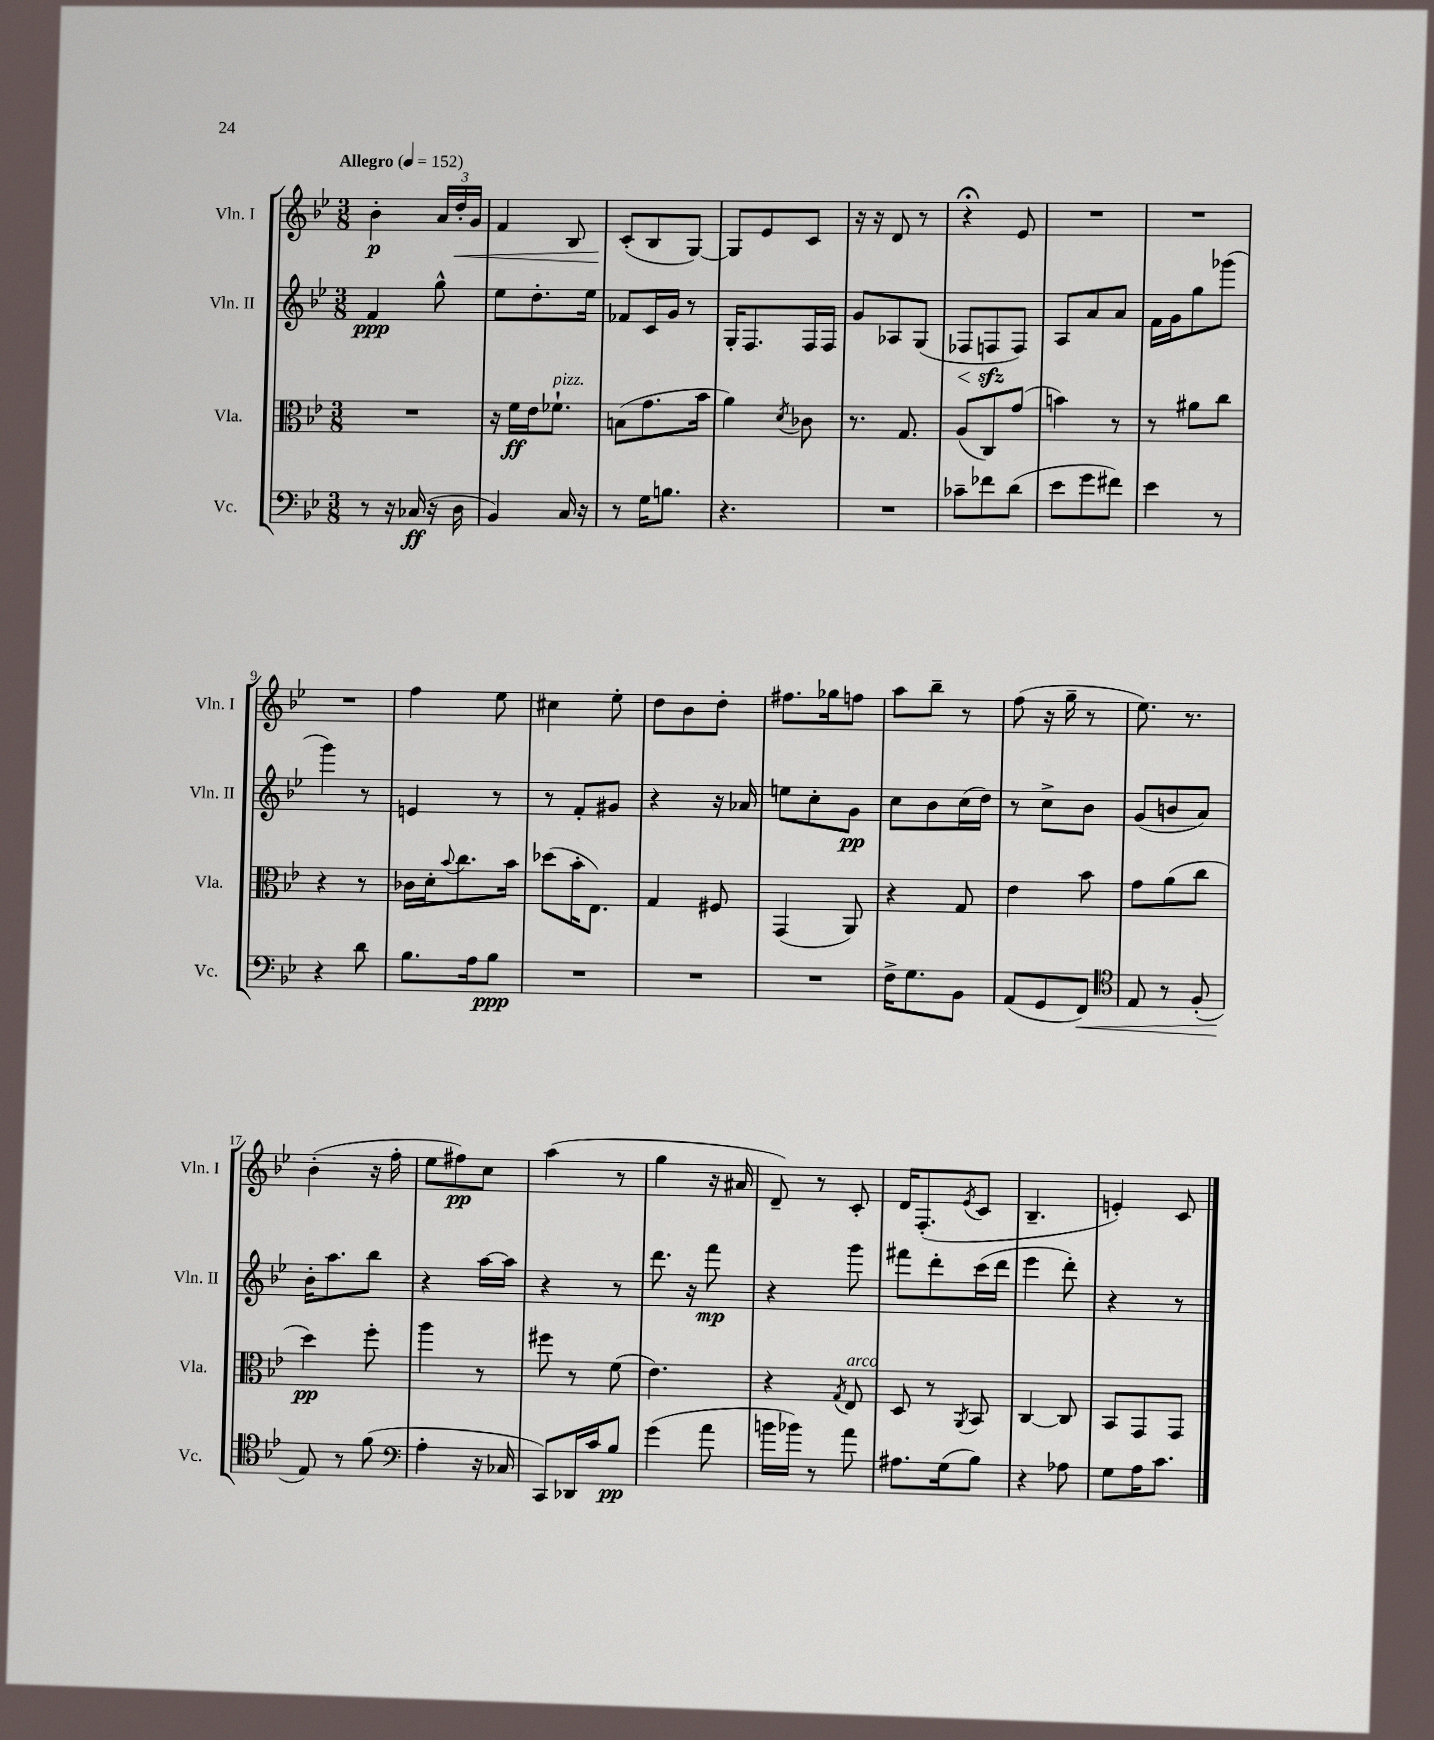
<<
\new StaffGroup <<
\new Staff = "s0" \with { instrumentName = "Vln. I" shortInstrumentName = "Vln. I" } {
    \clef treble \key bes \major \numericTimeSignature \time 3/8 \tempo "Allegro" 4 = 152
    bes'4-.\p \tuplet 3/2 { a'16 d''16-.\< g'16 } |
    f'4 bes8 |
    c'8-.\!( bes8 g8~) |
    g8 ees'8 c'8 |
    r16 r16 d'8 r8 |
    r4\fermata ees'8 |
    R4. |
    R4. |
    R4. |
    f''4 ees''8 |
    cis''4 ees''8-. |
    d''8 bes'8 d''8-. |
    fis''8. ges''16 f''8 |
    a''8 bes''8-- r8 |
    f''8( r16 g''16-- r8 |
    ees''8.) r8. |
    bes'4-.( r16 f''16-. |
    ees''8 fis''8\pp) c''8 |
    a''4( r8 |
    g''4 r16 ais'16 |
    d'8--) r8 c'8-. |
    d'16 f8.-.( \acciaccatura { ees'8 } c'8 |
    bes4.-- |
    e'4-.) c'8 \bar "|." |
}
\new Staff = "s1" \with { instrumentName = "Vln. II" shortInstrumentName = "Vln. II" } {
    \clef treble \key bes \major \numericTimeSignature \time 3/8
    f'4\ppp g''8-^ |
    ees''8 d''8.-. ees''16 |
    fes'8 c'16 g'16 r8 |
    g16-. f8. f16 f16 |
    g'8 aes8 g8( |
    fes8\< f8\sfz\! f8) |
    a8 a'8 a'8 |
    f'16 g'16 g''8 ges'''8( |
    g'''4) r8 |
    e'4 r8 |
    r8 f'8-. gis'8 |
    r4 r16 aes'16 |
    e''8 c''8-. g'8\pp |
    c''8 bes'8 c''16( d''16) |
    r8 c''8-> bes'8 |
    g'8( b'8 a'8) |
    bes'16-. a''8. bes''8 |
    r4 a''16~ a''16 |
    r4 r8 |
    d'''8. r16 f'''8\mp |
    r4 g'''8 |
    fis'''8 d'''8-. c'''16( d'''16 |
    ees'''4 d'''8-.) |
    r4 r8 \bar "|." |
}
\new Staff = "s2" \with { instrumentName = "Vla." shortInstrumentName = "Vla." } {
    \clef alto \key bes \major \numericTimeSignature \time 3/8
    R4. |
    r16 f'16\ff ees'16 fes'8.-!^\markup { \italic "pizz." } |
    b8( g'8. bes'16 |
    a'4) \acciaccatura { d'8 } ces'8 |
    r8. g8. |
    a8( c8) g'8( |
    b'4) r8 |
    r8 ais'8 c''8 |
    r4 r8 |
    ces'16 d'16-. \appoggiatura { bes'8 } c''8. bes'16 |
    des''8( bes'16-. ees8.) |
    g4 fis8 |
    g,4( a,8) |
    r4 g8 |
    ees'4 bes'8 |
    g'8 a'8( c''8 |
    d''4\pp) f''8-. |
    a''4 r8 |
    fis''8 r8 f'8( |
    ees'4.) |
    r4 \acciaccatura { g8 } ees8^\markup { \italic "arco" } |
    d8 r8 \acciaccatura { a,8 } bes,8 |
    c4~ c8 |
    bes,8 g,8 g,8 \bar "|." |
}
\new Staff = "s3" \with { instrumentName = "Vc." shortInstrumentName = "Vc." } {
    \clef bass \key bes \major \numericTimeSignature \time 3/8
    r8 r16 ces16\ff( r16 d16 |
    bes,4) c16 r16 |
    r8 g16 b8. |
    r4. |
    R4. |
    ces'8-- fes'8 d'8( |
    ees'8 g'8 fis'8) |
    ees'4 r8 |
    r4 d'8 |
    bes8. a16 bes8\ppp |
    R4. |
    R4. |
    R4. |
    f16-> g8. bes,8 |
    a,8( g,8 f,8\<) |
    \clef tenor ees8 r8 f8-.( |
    ees8\!) r8 f'8( |
    \clef bass a4-. r16 ces16 |
    c,8) des,16 c'16 bes8\pp |
    g'4( a'8 |
    b'16 bes'16) r8 a'8 |
    ais8. g16( bes8) |
    r4 aes8 |
    g8 a16 c'8. \bar "|." |
}
>>
>>
